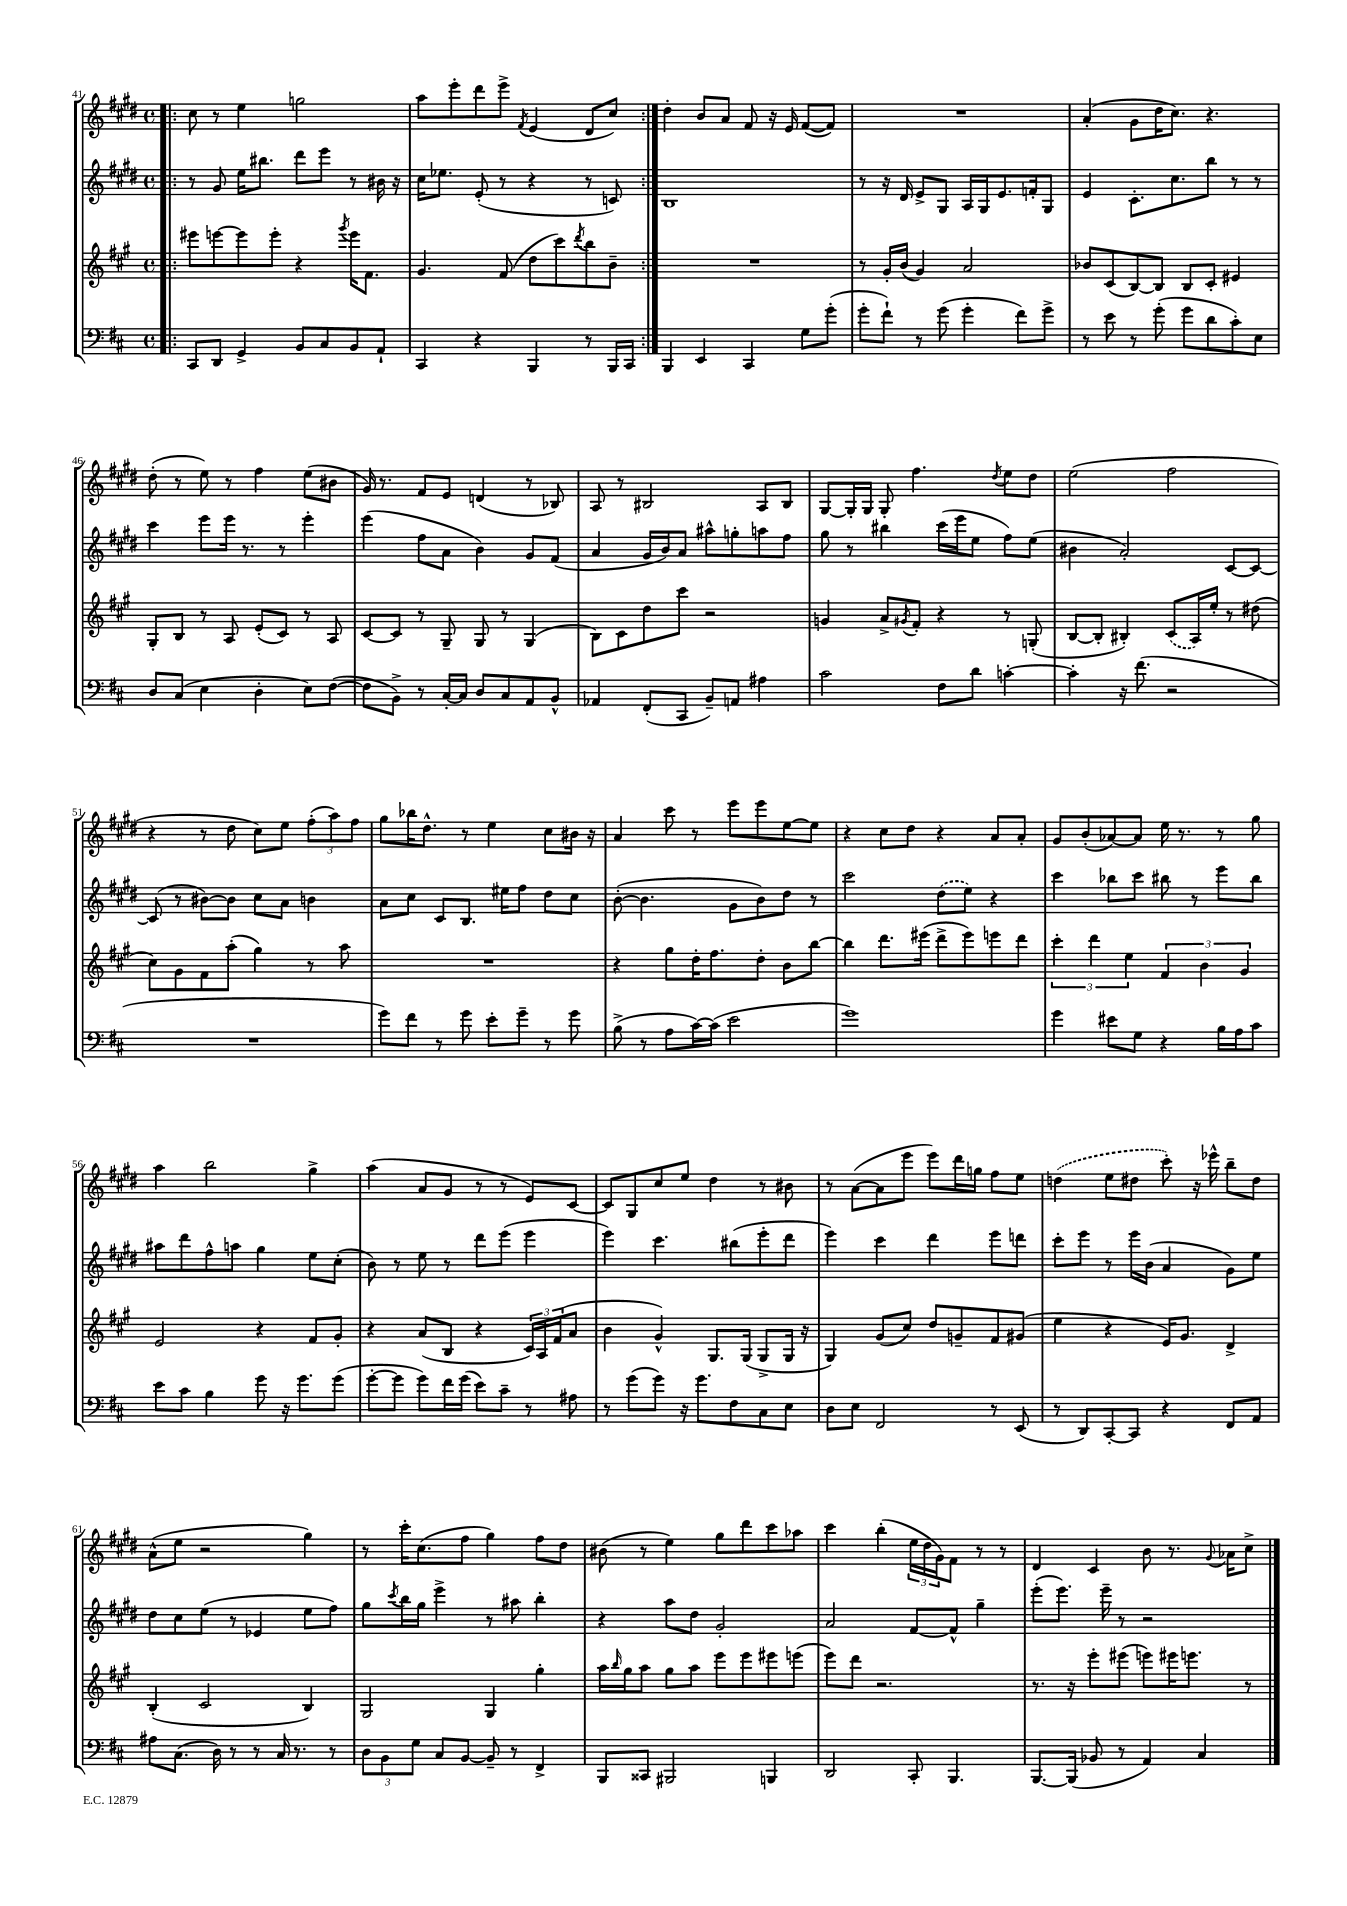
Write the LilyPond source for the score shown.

<<
\new StaffGroup <<
\new Staff = "s0" {
    \clef treble \key e \major \defaultTimeSignature \time 4/4
    \repeat volta 2 { \bar ".|:" cis''8 r8 e''4 g''2 |
    a''8 e'''8-. dis'''8 e'''8-> \acciaccatura { fis'8 } e'4( dis'8 cis''8) | }
    dis''4-. b'8 a'8 fis'8 r16 e'16 fis'8~( fis'8) |
    R1 |
    a'4-.( gis'8 dis''16 cis''8.) r4. |
    dis''8-.( r8 e''8) r8 fis''4 e''8( bis'8 |
    gis'16) r8. fis'8 e'8 d'4( r8 bes8) |
    a8 r8 bis2 a8 bis8 |
    gis8~ gis16-. gis16 gis8-. fis''4. \acciaccatura { dis''8 } e''8 dis''8 |
    e''2( fis''2 |
    r4 r8 dis''8 cis''8) e''8 \tuplet 3/2 { fis''8-.( a''8) fis''8 } |
    gis''8 bes''16 dis''8.-^ r8 e''4 cis''8 bis'16 r16 |
    a'4 cis'''8 r8 e'''8 e'''8 e''8~ e''8 |
    r4 cis''8 dis''8 r4 a'8 a'8-. |
    gis'8 b'8-.( aes'8~) aes'8 e''16 r8. r8 gis''8 |
    a''4 b''2 gis''4-> |
    a''4( a'8 gis'8 r8 r8 e'8) cis'8~ |
    cis'8 gis8 cis''8 e''8 dis''4 r8 bis'8 |
    r8 a'8~( a'8 e'''8 e'''8) dis'''16 g''16 fis''8 e''8 |
    \once \slurDashed d''4( e''8 dis''8 cis'''8-.) r16 ees'''16-^ b''8-- dis''8 |
    a'8-^( e''8 r2 gis''4) |
    r8 cis'''16-. cis''8.( fis''8 gis''4) fis''8 dis''8 |
    bis'8( r8 e''4) gis''8 dis'''8 cis'''8 aes''8 |
    cis'''4 b''4-.( \tuplet 3/2 { e''16 dis''16 gis'16) } fis'8 r8 r8 |
    dis'4 cis'4 b'8 r8. \appoggiatura { gis'8 } aes'16 cis''8-> \bar "|." |
}
\new Staff = "s1" {
    \clef treble \key e \major \defaultTimeSignature \time 4/4
    \repeat volta 2 { \bar ".|:" r8 gis'8 e''16 bis''8. dis'''8 e'''8 r8 bis'16 r16 |
    cis''16 ees''8. e'8-.( r8 r4 r8 c'8) | }
    b1 |
    r8 r16 dis'16 e'8-> gis8 a16 gis16 e'8. f'16-. gis8 |
    e'4 cis'8.-. cis''8. b''8 r8 r8 |
    cis'''4 e'''8 e'''16 r8. r8 e'''4-. |
    e'''4( fis''8 a'8 b'4) gis'8 fis'8( |
    a'4 gis'16 b'16) a'8 ais''8-^ g''8-. a''8 fis''8 |
    gis''8 r8 bis''4 cis'''16( e'''16 e''8 fis''8) e''8( |
    bis'4 a'2-.) cis'8~ cis'8~ |
    cis'8( r8 bis'8~) bis'8 cis''8 a'8 b'4 |
    a'8 cis''8 cis'8 b8. eis''16 fis''8 dis''8 cis''8 |
    b'8~-.( b'4. gis'8 b'8) dis''8 r8 |
    cis'''2 \once \slurDashed dis''8( e''8) r4 |
    cis'''4 bes''8 cis'''8 bis''8 r8 e'''8 bis''8 |
    ais''8 dis'''8 fis''8-^ a''8 gis''4 e''8 cis''8-.( |
    b'8) r8 e''8 r8 dis'''8 e'''8( e'''4 |
    e'''4) cis'''4. bis''8( e'''8-. dis'''8 |
    e'''4) cis'''4 dis'''4 e'''8 d'''8 |
    cis'''8-. e'''8 r8 e'''16 b'16( a'4 gis'8) e''8 |
    dis''8 cis''8 e''8( r8 ees'4 e''8 fis''8) |
    gis''8 \acciaccatura { cis'''8 } b''16 gis''16 e'''4-> r8 ais''8 b''4-. |
    r4 a''8 dis''8 gis'2-. |
    a'2 fis'8~ fis'8-^ gis''4-- |
    e'''8-.( e'''8.) e'''16-- r8 r2 \bar "|." |
}
\new Staff = "s2" {
    \clef treble \key a \major \defaultTimeSignature \time 4/4
    \repeat volta 2 { \bar ".|:" eis'''8 e'''8~ e'''8 e'''8-. r4 \acciaccatura { gis'''8 } e'''16 fis'8. |
    gis'4. fis'8( d''8 cis'''8) \acciaccatura { d'''8 } b''8 b'8-- | }
    R1 |
    r8 gis'16-. b'16( gis'4) a'2 |
    bes'8 cis'8( b8~) b8 b8 cis'8-. eis'4 |
    gis8-. b8 r8 a8 e'8-.( cis'8) r8 a8 |
    cis'8~ cis'8 r8 gis8-- gis8 r8 gis4( |
    b8) cis'8 d''8 cis'''8 r2 |
    g'4 a'8-> \acciaccatura { gis'8 } fis'8-. r4 r8 g8-.( |
    b8~ b8-. bis4-.) \once \slurDashed cis'8( a16) e''16-. r8 dis''8( |
    cis''8) gis'8 fis'8 a''8-.( gis''4) r8 a''8 |
    R1 |
    r4 gis''8 d''16-. fis''8. d''8-. b'8 b''8~ |
    b''4 d'''8. eis'''16( d'''8-> eis'''8) e'''8 d'''8 |
    \tuplet 3/2 { cis'''4-. d'''4 e''4 } \tuplet 3/2 { fis'4 b'4 gis'4 } |
    e'2 r4 fis'8 gis'8-. |
    r4 a'8( b8 r4 \tuplet 3/2 { cis'16) a16 fis'16( } a'8 |
    b'4 gis'4-^) gis8. gis16( gis8-> gis16 r16 |
    gis4) gis'8( cis''8) d''8 g'8-- fis'8 gis'8( |
    e''4 r4 e'16) gis'8. d'4-> |
    b4-.( cis'2 b4) |
    gis2 gis4 gis''4-. |
    a''16 \grace { b''16 } gis''16 a''8 gis''8 a''8 e'''8 e'''8 eis'''8 e'''8( |
    e'''8) d'''8 r2. |
    r8. r16 e'''8-. eis'''8( e'''8) eis'''16 e'''8. r8 \bar "|." |
}
\new Staff = "s3" {
    \clef bass \key d \major \defaultTimeSignature \time 4/4
    \repeat volta 2 { \bar ".|:" cis,8 d,8 g,4-> b,8 cis8 b,8 a,8-! |
    cis,4 r4 b,,4 r8 b,,16 cis,16 | }
    b,,4 e,4 cis,4 g8 g'8-.( |
    g'8-. fis'8-!) r8 g'8( g'4-. fis'8) g'8-> |
    r8 e'8 r8 g'8-.( g'8 d'8 cis'8-.) e8 |
    d8 cis8( e4 d4-. e8) fis8~( |
    fis8 b,8->) r8 cis16~-. cis16 d8 cis8 a,8 b,8-^ |
    aes,4 fis,8-.( cis,8 b,8--) a,8 ais4 |
    cis'2 fis8 d'8 c'4~-. |
    c'4-. r16 fis'8.( r2 |
    R1 |
    g'8) fis'8 r8 g'8 e'8-. g'8-- r8 g'8 |
    b8->( r8 a8 cis'16~) cis'16( e'2 |
    g'1) |
    g'4 eis'8 g8 r4 b16 a16 cis'8 |
    e'8 cis'8 b4 g'8 r16 g'8. g'8( |
    g'8~-. g'8 g'8) fis'16 g'16( e'8) cis'8-- r8 ais8 |
    r8 g'8( g'8) r16 g'8. fis8 cis8 e8 |
    d8 e8 fis,2 r8 e,8( |
    r8 d,8) cis,8~-. cis,8 r4 fis,8 a,8 |
    ais8 cis8.( d16) r8 r8 cis16 r8. r8 |
    \tuplet 3/2 { d8 b,8 g8 } cis8 b,8~ b,8-- r8 fis,4-> |
    b,,8 cisis,8 bis,,2 b,,4 |
    d,2 cis,8-. b,,4. |
    b,,8.~ b,,16( bes,8 r8 a,4) cis4 \bar "|." |
}
>>
>>
\layout { \context { \Score currentBarNumber = #41 } }
